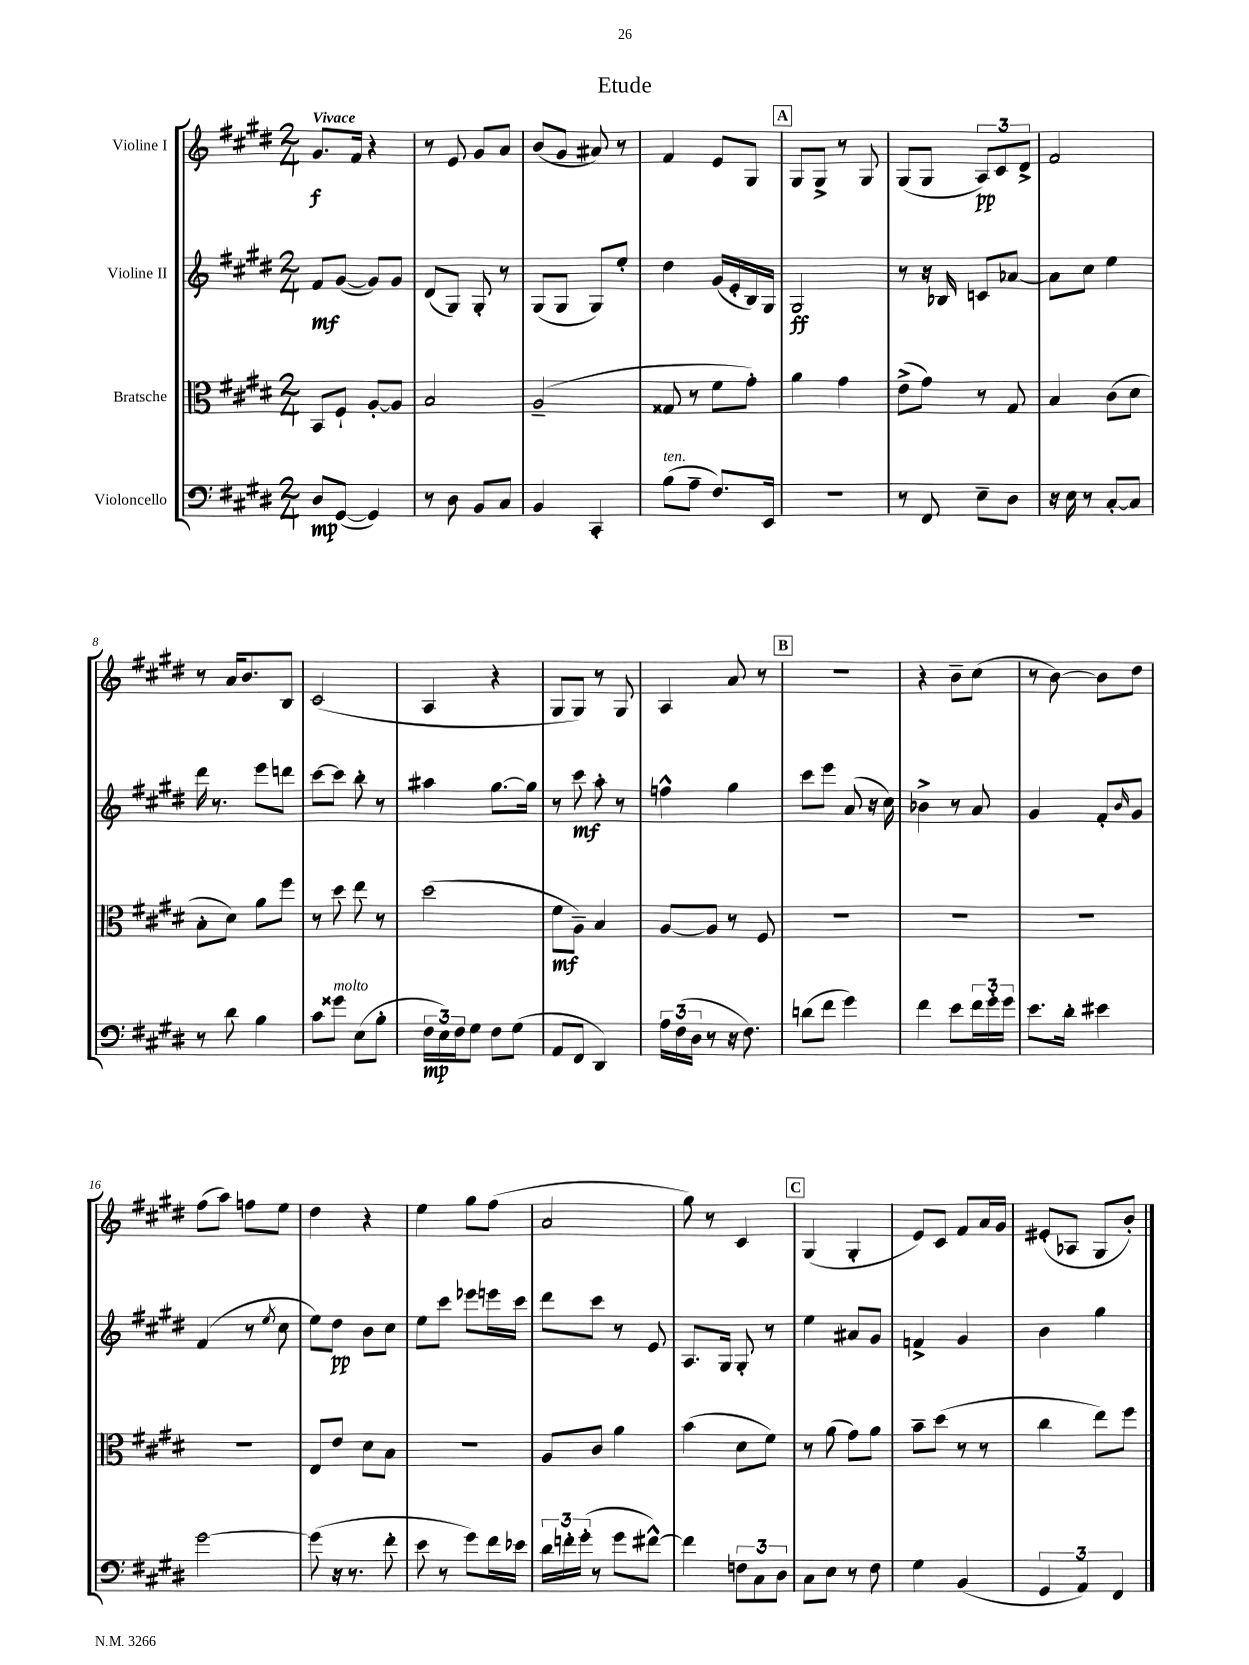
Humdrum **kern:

**kern	**dynam	**kern	**dynam	**kern	**dynam	**kern	**dynam
*part4	*part4	*part3	*part3	*part2	*part2	*part1	*part1
*staff4	*staff4	*staff3	*staff3	*staff2	*staff2	*staff1	*staff1
*I"Violoncello	*	*I"Bratsche	*	*I"Violine II	*	*I"Violine I	*
*clefF4	*	*clefC3	*	*clefG2	*	*clefG2	*
*k[f#c#g#d#]	*	*k[f#c#g#d#]	*	*k[f#c#g#d#]	*	*k[f#c#g#d#]	*
*M2/4	*	*M2/4	*	*M2/4	*	*M2/4	*
=1	=1	=1	=1	=1	=1	=1	=1
!	!	!	!	!	!	!LO:TX:a:B:t=Vivace	!
8D#/L	mp	8BB/L	.	8f#/L	mf	8.g#/L	f
([8GG#/J	.	8F#`/J	.	([8g#/J	.	.	.
.	.	.	.	.	.	16f#/Jk	.
4GG#/])	.	[8A'/L	.	8g#/L])	.	4r	.
.	.	8A/J]	.	8g#/J	.	.	.
=2	=2	=2	=2	=2	=2	=2	=2
8r	.	2B/	.	(8d#/L	.	8r	.
8D#\	.	.	.	8G#/J)	.	8e/	.
8BB/L	.	.	.	8G#'/	.	8g#/L	.
8C#/J	.	.	.	8r	.	8a/J	.
=3	=3	=3	=3	=3	=3	=3	=3
4BB/	.	(2A~/	.	(8G#/L	.	(8b/L	.
.	.	.	.	8G#/J	.	8g#/J	.
4CC#'/	.	.	.	8G#/L)	.	8a#X/)	.
.	.	.	.	8ee'/J	.	8r	.
=4	=4	=4	=4	=4	=4	=4	=4
!LO:TX:a:i:t=ten.	!	!	!	!	!	!	!
(8B\L	.	8G##X/	.	4dd#\	.	4f#/	.
8A~\J	.	8r	.	.	.	.	.
8.F#/L)	.	8f#\L	.	(16g#/LL	.	8e/L	.
.	.	.	.	16e'/	.	.	.
.	.	8g#'\J)	.	16B/)	.	8G#/J	.
16EE/Jk	.	.	.	16G#/JJ	.	.	.
!!LO:REH:place=s1:t=A
=5	=5	=5	=5	=5	=5	=5	=5
2r	.	4a\	.	2G#/	ff	8G#/L	.
.	.	.	.	.	.	8G#^/J	.
.	.	4g#\	.	.	.	8r	.
.	.	.	.	.	.	8G#/	.
=6	=6	=6	=6	=6	=6	=6	=6
8r	.	(8e^\L	.	8r	.	(8G#/L	.
8FF#/	.	8g#\J)	.	16r	.	8G#/J	.
.	.	.	.	16B-X/	.	.	.
8E~\L	.	8r	.	8cn/L	.	12A/L)	pp
.	.	.	.	.	.	12c#/	.
8D#\J	.	8G#/	.	[8a-X/J	.	.	.
.	.	.	.	.	.	12d#^/J	.
=7	=7	=7	=7	=7	=7	=7	=7
16r	.	4B/	.	8a-\L]	.	2f#/	.
16E\	.	.	.	.	.	.	.
8r	.	.	.	8cc#\J	.	.	.
[8C#'/L	.	(8c#\L	.	4ee\	.	.	.
8C#/J]	.	8d#\J	.	.	.	.	.
!!LO:LB:g=z
=8	=8	=8	=8	=8	=8	=8	=8
8r	.	8B'\L	.	16ddd#\	.	8r	.
.	.	.	.	8.r	.	.	.
8d#\	.	8d#\J)	.	.	.	16a/KL	.
.	.	.	.	.	.	8.b/	.
4B\	.	8a\L	.	8eee\L	.	.	.
.	.	8ff#\J	.	8dddn\J	.	8B/J	.
=9	=9	=9	=9	=9	=9	=9	=9
8c#\L	.	8r	.	[8ccc#\L	.	(2c#/	.
!LO:TX:a:i:t=molto	!	!	!	!	!	!	!
8g##X\J	.	8dd#\	.	8ccc#\J]	.	.	.
(8E\L	.	8ee\	.	8bb'\	.	.	.
8B'\J	.	8r	.	8r	.	.	.
=10	=10	=10	=10	=10	=10	=10	=10
24F#\LL	mp	(2dd#\	.	4aa#X\	.	4A/	.
24E\)	.	.	.	.	.	.	.
24F#\J	.	.	.	.	.	.	.
8G#\J	.	.	.	.	.	.	.
8F#\L	.	.	.	[8.gg#\L	.	4r	.
(8G#\J	.	.	.	.	.	.	.
.	.	.	.	16gg#\Jk]	.	.	.
=11	=11	=11	=11	=11	=11	=11	=11
8AA/L	.	8f#\L	mf	8r	.	8G#/L	.
8FF#/J	.	8A~\J)	.	8ccc#\	mf	8G#/J)	.
4DD#/)	.	4B/	.	8aa'\	.	8r	.
.	.	.	.	8r	.	8G#/	.
=12	=12	=12	=12	=12	=12	=12	=12
24A\LL	.	[8A/L	.	4ffn^^\	.	4A/	.
(24F#\	.	.	.	.	.	.	.
24D#\JJ	.	.	.	.	.	.	.
8r	.	8A/J]	.	.	.	.	.
16r	.	8r	.	4gg#\	.	8a/	.
8.F#\)	.	.	.	.	.	.	.
.	.	8F#/	.	.	.	8r	.
!!LO:REH:place=s1:t=B
=13	=13	=13	=13	=13	=13	=13	=13
(8dn\L	.	2r	.	8ccc#\L	.	2r	.
8f#\J	.	.	.	8eee\J	.	.	.
4g#\)	.	.	.	(8a/	.	.	.
.	.	.	.	16r	.	.	.
.	.	.	.	16cc#\)	.	.	.
=14	=14	=14	=14	=14	=14	=14	=14
4f#\	.	2r	.	4b-X^\	.	4r	.
8e\L	.	.	.	8r	.	8b~\L	.
24f#\L	.	.	.	8a/	.	(8cc#\J	.
24g#'\	.	.	.	.	.	.	.
24g#\JJ	.	.	.	.	.	.	.
=15	=15	=15	=15	=15	=15	=15	=15
8.e\L	.	2r	.	4g#/	.	8r	.
.	.	.	.	.	.	[8b\)	.
16d#'\Jk	.	.	.	.	.	.	.
4e#X\	.	.	.	8f#'/L	.	8b\L]	.
.	.	.	.	16qqb/	.	.	.
.	.	.	.	8g#/J	.	8dd#\J	.
!!LO:LB:g=z
=16	=16	=16	=16	=16	=16	=16	=16
[2g#\	.	2r	.	(4f#/	.	(8ff#\L	.
.	.	.	.	.	.	8aa\J)	.
.	.	.	.	8r	.	8ffn\L	.
.	.	.	.	8qee/	.	.	.
.	.	.	.	8cc#\	.	8ee\J	.
=17	=17	=17	=17	=17	=17	=17	=17
(8g#\]	.	8E/L	.	8ee\L)	.	4dd#\	.
16r	.	8e/J	.	8dd#\J	pp	.	.
8.r	.	.	.	.	.	.	.
.	.	8d#\L	.	8b\L	.	4r	.
8f#'\	.	8B\J	.	8cc#\J	.	.	.
=18	=18	=18	=18	=18	=18	=18	=18
8e\	.	2r	.	8ee\L	.	4ee\	.
8r	.	.	.	8ccc#\J	.	.	.
8g#\L)	.	.	.	8eee-X\L	.	8gg#\L	.
16f#\L	.	.	.	16eeen\L	.	(8ff#\J	.
16e-X\JJ	.	.	.	16ccc#\JJ	.	.	.
=19	=19	=19	=19	=19	=19	=19	=19
24d#\LL	.	8A/L	.	8ddd#\L	.	2a/	.
24fn'\	.	.	.	.	.	.	.
(24g#'\JJ	.	.	.	.	.	.	.
8r	.	8c#/J	.	8ccc#\J	.	.	.
8g#\L	.	4a\	.	8r	.	.	.
[8f#X^^\J)	.	.	.	8e/	.	.	.
=20	=20	=20	=20	=20	=20	=20	=20
4f#\]	.	(4b\	.	8.A/L	.	8gg#\)	.
.	.	.	.	.	.	8r	.
.	.	.	.	16G#/Jk	.	.	.
12Fn\L	.	8d#\L	.	8G#'/	.	4c#/	.
12C#\	.	.	.	.	.	.	.
.	.	8f#\J)	.	8r	.	.	.
12D#\J	.	.	.	.	.	.	.
!!LO:REH:place=s1:t=C
=21	=21	=21	=21	=21	=21	=21	=21
8C#\L	.	8r	.	4ee\	.	(4G#/	.
8E\J	.	(8a\	.	.	.	.	.
8r	.	8g#\L)	.	8a#X/L	.	4G#'/	.
8F#\	.	8a\J	.	8g#/J	.	.	.
=22	=22	=22	=22	=22	=22	=22	=22
4G#\	.	8b~\L	.	4fn^/	.	8e/L)	.
.	.	(8dd#\J	.	.	.	8c#/J	.
(4BB/	.	8r	.	4g#/	.	8f#/L	.
.	.	8r	.	.	.	16a/L	.
.	.	.	.	.	.	16g#/JJ	.
=23	=23	=23	=23	=23	=23	=23	=23
6GG#/	.	4cc#\	.	4b\	.	(8e#X'/L	.
.	.	.	.	.	.	8A-X/J	.
6AA/)	.	.	.	.	.	.	.
.	.	8ee\L)	.	4gg#\	.	8G#/L	.
6FF#/	.	.	.	.	.	.	.
.	.	8ff#\J	.	.	.	8b'/J)	.
==	==	==	==	==	==	==	==
*-	*-	*-	*-	*-	*-	*-	*-
